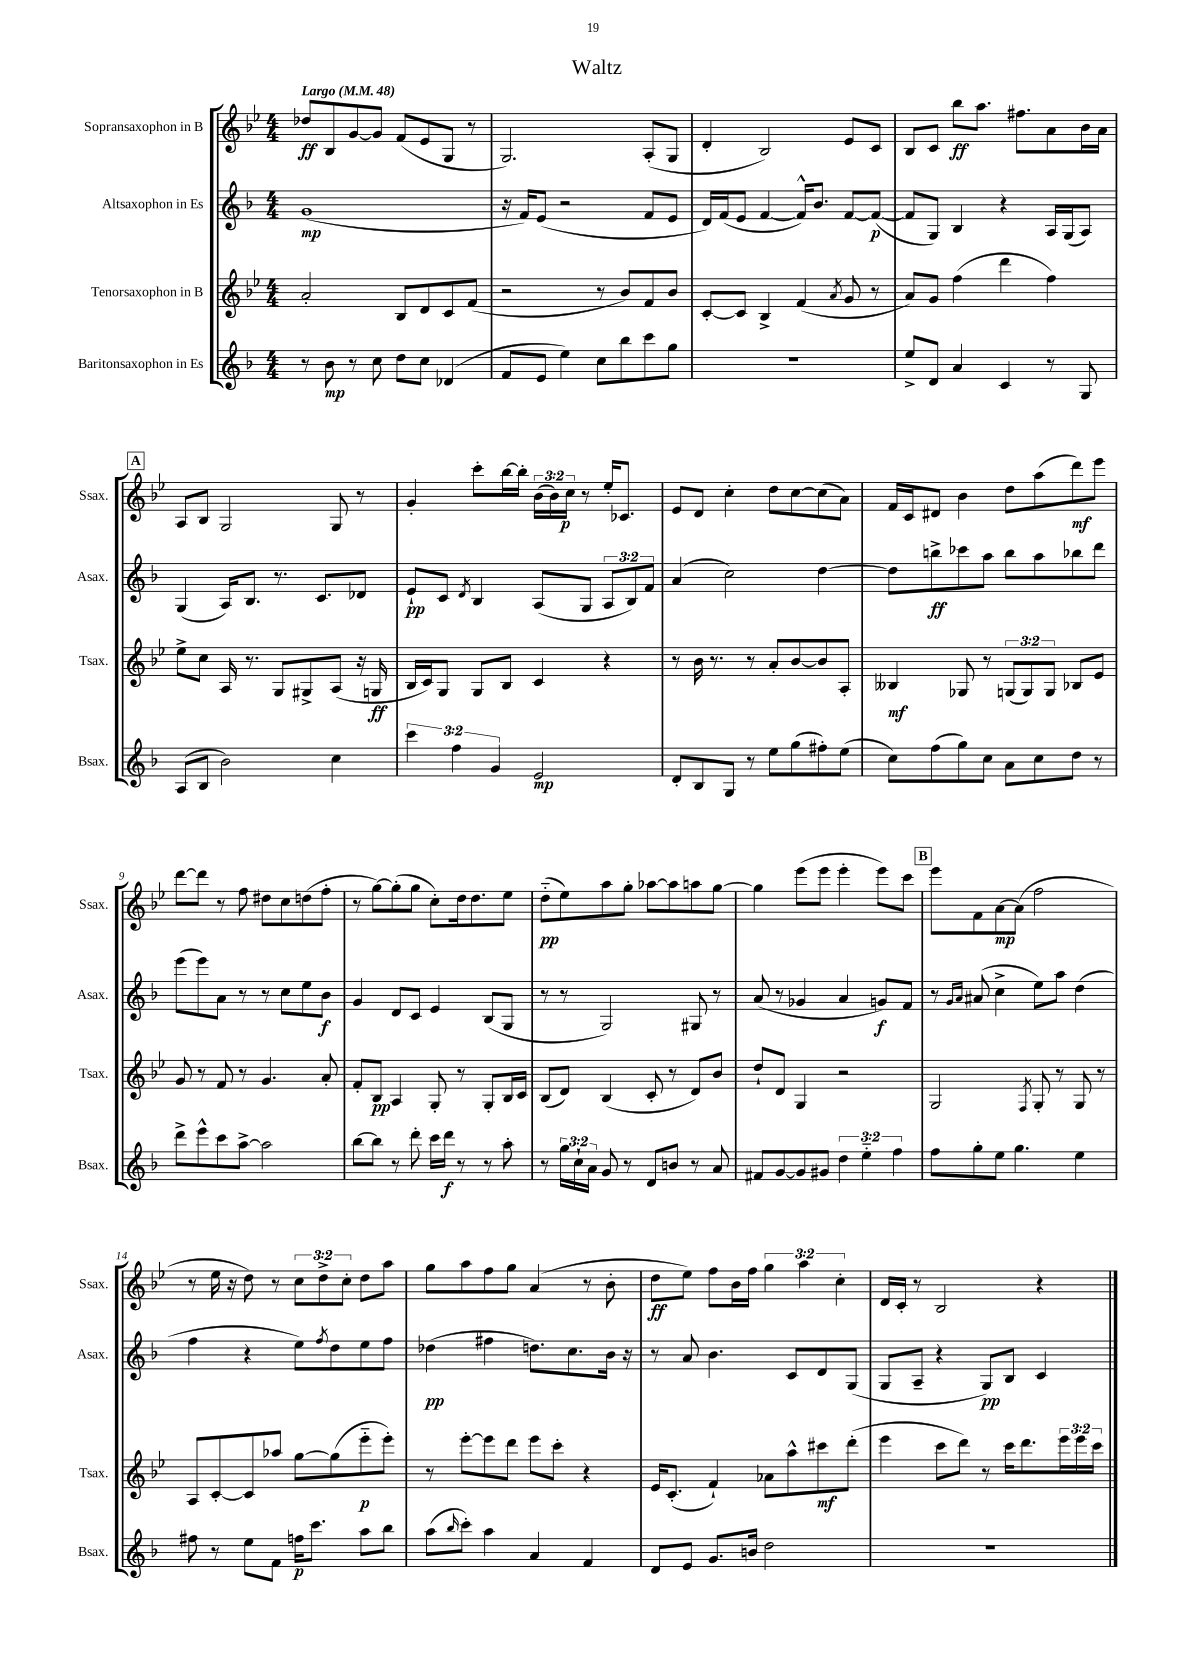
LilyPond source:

\header { title = "Waltz" }
<<
\new StaffGroup <<
\new Staff = "s0" \with { instrumentName = "Sopransaxophon in B" shortInstrumentName = "Ssax." } {
    \clef treble \key bes \major \numericTimeSignature \time 4/4 \override Staff.TupletNumber.text = #tuplet-number::calc-fraction-text \tempo "Largo" 4 = 48
    des''8\ff bes8 g'8~ g'8 f'8( ees'8 g8 r8 |
    g2.) a8-.( g8 |
    d'4-. bes2) ees'8 c'8 |
    bes8 c'8 bes''8\ff a''8. fis''8. a'8 bes'16 a'16 |
    \mark \markup { \box "A" } a8 bes8 g2 g8 r8 |
    g'4-. c'''8-. bes''16~ bes''16-. \tuplet 3/2 { bes'16( bes'16) c''16\p } r8 ees''16-. ces'8. |
    ees'8 d'8 c''4-. d''8 c''8~ c''8( a'8) |
    f'16 c'16 dis'8 bes'4 d''8 a''8( d'''8\mf) ees'''8 |
    d'''8~ d'''8 r8 f''8 dis''8 c''8 d''8( f''8-. |
    r8 g''8~) g''8-.( g''8 c''8-.) d''16 d''8. ees''8 |
    d''8-_\pp( ees''8) a''8 g''8-. aes''8~ aes''8 a''8 g''8~ |
    g''4 ees'''8( ees'''8 ees'''4-. ees'''8) c'''8 |
    \mark \markup { \box "B" } ees'''8 f'8 a'8~\mp a'8( f''2 |
    r8 ees''16 r16 d''8) r8 \tuplet 3/2 { c''8 d''8-> c''8-. } d''8 a''8 |
    g''8 a''8 f''8 g''8 a'4( r8 bes'8-. |
    d''8\ff ees''8) f''8 bes'16 f''16 \tuplet 3/2 { g''4 a''4 c''4-. } |
    d'16 c'16-. r8 bes2 r4 \bar "|." |
}
\new Staff = "s1" \with { instrumentName = "Altsaxophon in Es" shortInstrumentName = "Asax." } {
    \clef treble \key f \major \numericTimeSignature \time 4/4 \override Staff.TupletNumber.text = #tuplet-number::calc-fraction-text
    g'1\mp( |
    r16 f'16) e'8( r2 f'8 e'8 |
    d'16) f'16( e'8 f'4~ f'16-^) bes'8. f'8~ f'8~\p( |
    f'8 g8) bes4 r4 a16 g16( a8) |
    \mark \markup { \box "A" } g4( a16) bes8. r8. c'8. des'8 |
    e'8-!\pp c'8 \acciaccatura { d'8 } bes4 a8( g8 \tuplet 3/2 { a8 bes8) f'8 } |
    a'4( c''2) d''4~ |
    d''8 b''8->\ff ces'''8 a''8 b''8 a''8 bes''8 d'''8 |
    e'''8( e'''8) a'8 r8 r8 c''8 e''8 bes'8\f |
    g'4 d'8 c'8 e'4 bes8( g8 |
    r8 r8 g2) gis8 r8 |
    a'8( r8 ges'4 a'4 g'8\f) f'8 |
    \mark \markup { \box "B" } r8 \grace { g'16 a'16 } ais'8( c''4-> e''8) a''8 d''4( |
    f''4 r4 e''8) \acciaccatura { f''8 } d''8 e''8 f''8 |
    des''4\pp( fis''4 d''8.) c''8. bes'16 r16 |
    r8 a'8 bes'4. c'8 d'8 g8( |
    g8 a8-- r4 g8\pp) bes8 c'4 \bar "|." |
}
\new Staff = "s2" \with { instrumentName = "Tenorsaxophon in B" shortInstrumentName = "Tsax." } {
    \clef treble \key bes \major \numericTimeSignature \time 4/4 \override Staff.TupletNumber.text = #tuplet-number::calc-fraction-text
    a'2-. bes8 d'8 c'8 f'8( |
    r2 r8 bes'8) f'8 bes'8 |
    c'8~-. c'8 bes4-> f'4( \acciaccatura { a'8 } g'8 r8 |
    a'8) g'8 f''4( d'''4 f''4) |
    \mark \markup { \box "A" } ees''8-> c''8 a16 r8. g8 gis8-> a8( r16 g16\ff |
    bes16 c'16) g8 g8 bes8 c'4 r4 |
    r8 bes'16 r8. r8 a'8-. bes'8~ bes'8 a8-. |
    beses4\mf ges8 r8 \tuplet 3/2 { g8( g8) g8 } bes8 ees'8 |
    g'8 r8 f'8 r8 g'4. a'8-. |
    f'8-. bes8\pp a4 g8-. r8 g8-. bes16 c'16 |
    bes8( d'8) bes4( c'8-. r8 d'8) bes'8 |
    d''8-! d'8 g4 r2 |
    \mark \markup { \box "B" } g2 \acciaccatura { f8 } g8-. r8 g8 r8 |
    a8 c'8~-. c'8 aes''8 g''8~ g''8( ees'''8-_\p ees'''8-.) |
    r8 ees'''8~-. ees'''8 d'''8 ees'''8 c'''8-. r4 |
    ees'16 c'8.-.( f'4-!) aes'8 a''8-^ cis'''8\mf d'''8-.( |
    ees'''4 c'''8 d'''8) r8 c'''16 d'''8. \tuplet 3/2 { ees'''16 ees'''16 c'''16 } \bar "|." |
}
\new Staff = "s3" \with { instrumentName = "Baritonsaxophon in Es" shortInstrumentName = "Bsax." } {
    \clef treble \key f \major \numericTimeSignature \time 4/4 \override Staff.TupletNumber.text = #tuplet-number::calc-fraction-text
    r8 bes'8\mp r8 c''8 d''8 c''8 des'4( |
    f'8 e'8 e''4) c''8 bes''8 c'''8 g''8 |
    R1 |
    e''8-> d'8 a'4 c'4 r8 g8 |
    \mark \markup { \box "A" } a8( bes8 bes'2) c''4 |
    \tuplet 3/2 { c'''4 f''4 g'4 } e'2\mp |
    d'8-. bes8 g8 r8 e''8 g''8( fis''8-.) e''8( |
    c''8) f''8( g''8) c''8 a'8 c''8 d''8 r8 |
    d'''8-> e'''8-^ c'''8 a''8~-> a''2 |
    bes''8~ bes''8 r8 d'''8-. c'''16 d'''16\f r8 r8 a''8-. |
    r8 \tuplet 3/2 { g''16 c''16-! a'16 } g'8 r8 d'8 b'8 r8 a'8 |
    fis'8 g'8~ g'8 gis'8 \tuplet 3/2 { d''4 e''4-_ f''4 } |
    \mark \markup { \box "B" } f''8 g''8-. e''8 g''4. e''4 |
    fis''8 r8 e''8 f'8 f''16\p c'''8. a''8 bes''8 |
    a''8( \grace { bes''16 } c'''8-.) a''4 a'4 f'4 |
    d'8 e'8 g'8. b'16 d''2 |
    r1 \bar "|." |
}
>>
>>
